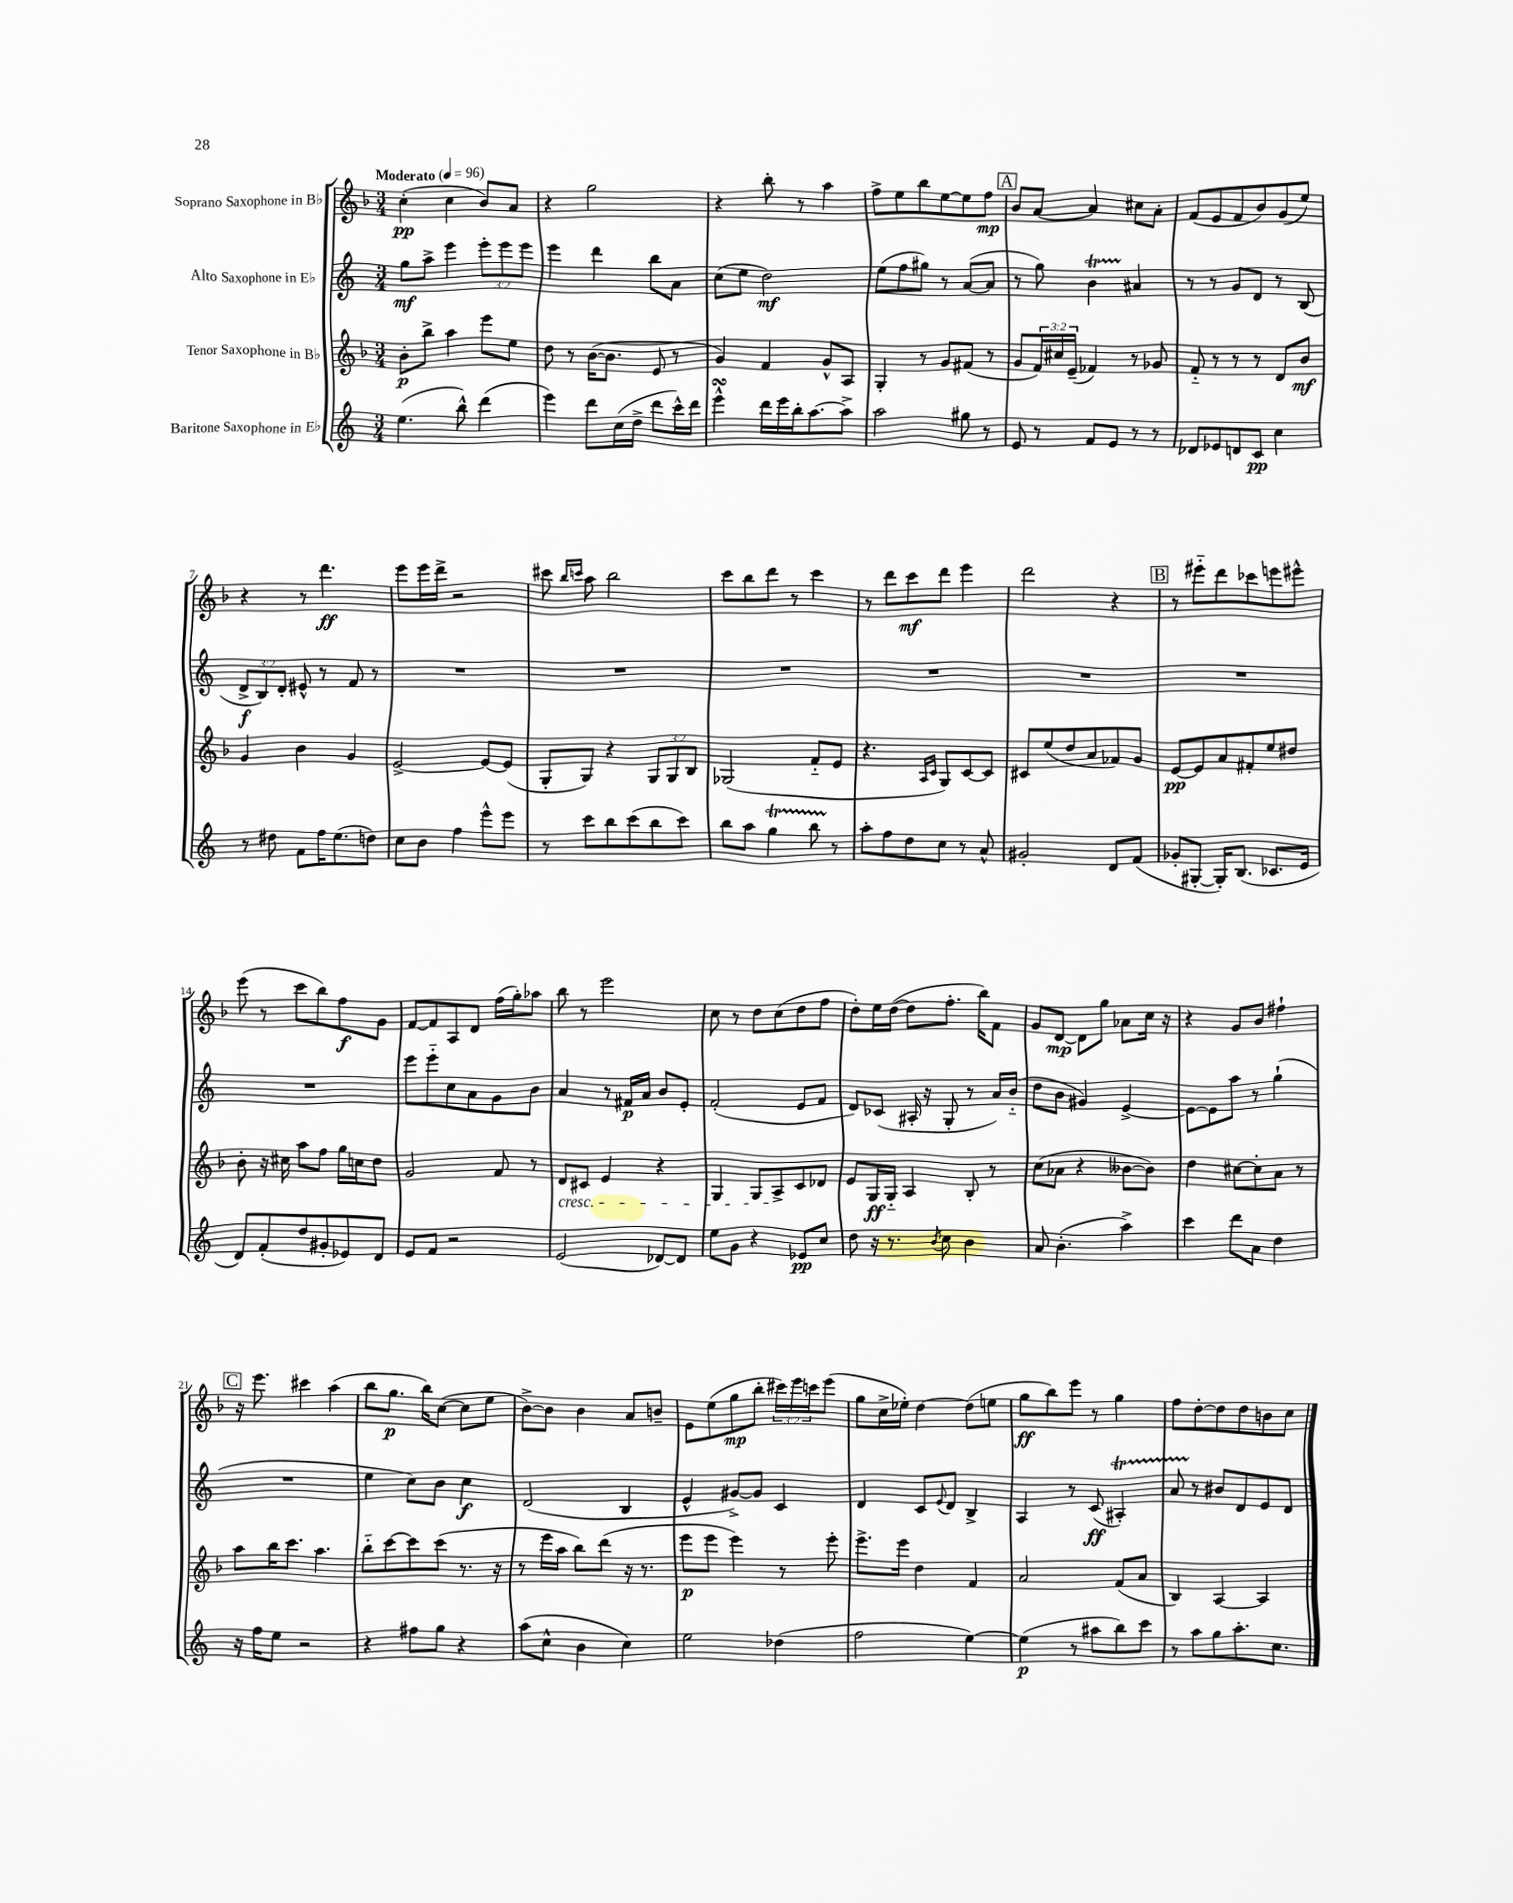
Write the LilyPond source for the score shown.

<<
\new StaffGroup <<
\new Staff = "s0" \with { instrumentName = "Soprano Saxophone in Bb" } {
    \clef treble \key f \major \numericTimeSignature \time 3/4 \override Staff.TupletNumber.text = #tuplet-number::calc-fraction-text \tempo "Moderato" 4 = 96
    c''4-.\pp( c''4 bes'8) a'8 |
    r4 g''2 |
    r4 bes''8-. r8 a''4 |
    f''8-> e''8 bes''8 e''8~ e''8 f''8\mp |
    \mark \markup { \box "A" } bes'8 a'8~ a'4 cis''8 a'8-. |
    f'8( e'8 f'8 bes'8) g'8( e''8) |
    r4 r8 d'''4.\ff |
    e'''8 e'''16 d'''16-> r2 |
    cis'''8 \grace { bes''16 c'''16 } a''8 bes''2 |
    c'''8 bes''8 d'''8 r8 c'''4 |
    r8 d'''8 c'''8\mf d'''8 e'''4 |
    d'''2 r4 |
    \mark \markup { \box "B" } r8 eis'''8-_ d'''8 ces'''8 e'''8 eis'''8-^ |
    e'''8( r8 c'''8 bes''8) f''8\f g'8 |
    f'8~ f'8 a8 d'8 f''16( g''16-.) aes''8 |
    bes''8 r8 e'''2 |
    c''8 r8 d''8 c''8( d''8 f''8 |
    d''8-.) e''16 d''16~( d''8 f''8.-. bes''16) f'8 |
    g'8 d'8~\mp d'8 g''8 aes'8 c''16 r16 |
    r4 g'8 bes'8 fis''4-! |
    \mark \markup { \box "C" } r16 e'''8. cis'''4 a''4( |
    bes''8 g''8.\p bes''16) c''8~( c''8 e''8 |
    bes'8~->) bes'8 bes'4 a'8 b'8-- |
    e'8 e''8( g''8\mp bes''8-. \tuplet 3/2 { cis'''16) e'''16 c'''16 } e'''8( |
    g''8 c''16-> ees''16-.) d''4~ d''8( e''8 |
    g''8\ff bes''8) e'''8 r8 g''4 |
    f''8 d''8~-. d''8 d''8 b'8 c''8 \bar "|." |
}
\new Staff = "s1" \with { instrumentName = "Alto Saxophone in Eb" } {
    \clef treble \key c \major \numericTimeSignature \time 3/4 \override Staff.TupletNumber.text = #tuplet-number::calc-fraction-text
    g''8\mf a''8-> e'''4 \tuplet 3/2 { e'''8-. e'''8 e'''8 } |
    e'''4 d'''4 b''8 a'8 |
    c''8( e''8 d''2\mf) |
    e''8( f''8 gis''8) r8 a'8~( a'8 |
    \mark \markup { \box "A" } r8 g''8) b'4\startTrillSpan ais'4\stopTrillSpan |
    r8 r8 g'8 d'8 r8 b8( |
    \tuplet 3/2 { d'8->\f b8) d'8-. } eis'8-^ r8 f'8 r8 |
    R2. |
    R2. |
    R2. |
    R2. |
    R2. |
    \mark \markup { \box "B" } R2. |
    R2. |
    e'''8 e'''8-_ c''8 a'8 g'8 b'8 |
    a'4 r8 fis'16\p a'16 b'8 e'8-. |
    f'2-.( e'8 f'8 |
    d'8) ces'8( ais16-. r16 g8-. r8 a'16) b'16-_( |
    d''8 b'8 gis'4) e'4~-> |
    e'8~ e'8 a''8 r8 g''4-!( |
    \mark \markup { \box "C" } R2. |
    e''4 c''8) b'8 c''4\f |
    d'2( b4 |
    e'4-^ gis'8~->) gis'8 c'4 |
    d'4 c'8 \appoggiatura { e'8 } d'8 b4-> |
    a4 r8 c'8\ff( ais4-.\startTrillSpan) |
    a'8 r8\stopTrillSpan bis'8 d'8 e'8 d'8 \bar "|." |
}
\new Staff = "s2" \with { instrumentName = "Tenor Saxophone in Bb" } {
    \clef treble \key f \major \numericTimeSignature \time 3/4 \override Staff.TupletNumber.text = #tuplet-number::calc-fraction-text
    bes'8-.\p bes''8-> a''4 e'''8 e''8 |
    d''8 r8 bes'16~( bes'8. e'8 r8 |
    g'4) f'4 g'8-^ a8 |
    g4-. r8 g'8 fis'8( r8 |
    \mark \markup { \box "A" } g'8 \tuplet 3/2 { f'16) cis''16 e'16--( } fes'4) r8 ges'8 |
    f'8-_ r8 r8 r8 d'8 bes'8\mf |
    g'4 bes'4 g'4 |
    e'2~-> e'8~ e'8( |
    g8-. g8) r4 \tuplet 3/2 { g8 g8 bes8 } |
    ges2( f'8-_ e'8 |
    r4. \grace { a16 c'16 } g8) c'8~ c'8 |
    cis'8 e''8( d''8 a'8 fes'8) g'8 |
    \mark \markup { \box "B" } e'8~\pp e'8 a'8 fis'8-. e''8 dis''8 |
    bes'8-. r16 cis''16 a''8 f''8 g''16 c''16 d''8 |
    g'2 f'8 r8 |
    d'8\cresc cis'8 e'4 r4 |
    g4 g8 a8->\! c'8 des'8 |
    e'8 g16\ff g16-_ a4 bes8-. r8 |
    c''8( aes'8 r4 beses'8~ beses'8) |
    d''4 cis''8~ cis''8-. a'8 r8 |
    \mark \markup { \box "C" } a''8 bes''16 c'''8. a''4. |
    bes''8-_ c'''8~ c'''8 c'''8( r8. r16 |
    r8 e'''16 a''16 bes''8) d'''8( r16 r8. |
    e'''8\p e'''8 e'''4) r8 e'''8-. |
    e'''8.-> e'''16 d''4 f'4 |
    a'2 f'8( a'8 |
    bes4) a4~ a4 \bar "|." |
}
\new Staff = "s3" \with { instrumentName = "Baritone Saxophone in Eb" } {
    \clef treble \key c \major \numericTimeSignature \time 3/4
    e''4.( b''8-^) d'''4( |
    e'''4) d'''8 c''16( d''16-> d'''8 c'''16-^) d'''16 |
    e'''4-^\turn d'''16 e'''16 b''16-. a''8.~ a''8-> |
    a''2 gis''8 r8 |
    \mark \markup { \box "A" } e'8 r8 f'8 e'8 r8 r8 |
    des'8 ees'8 d'8 c'8\pp c''4 |
    r8 dis''8 f'8 f''16 e''8.( d''8) |
    c''8 b'8 f''4 e'''8-^ e'''8 |
    r8 c'''8 b''8 c'''8( b''8 c'''8) |
    b''8 a''8 g''4\startTrillSpan b''8 r8\stopTrillSpan |
    a''8-. f''8 d''8 c''8 r8 a'8-^ |
    gis'2-. d'8 f'8( |
    \mark \markup { \box "B" } ges'8-. gis8~-. gis16-.) b8.( ces'8. e'16 |
    d'8) f'8-.( d''8 gis'8-. ees'8) d'8 |
    e'8 f'8 r2 |
    e'2( des'8~) des'8 |
    e''8 g'8 r4 ees'8\pp c''8 |
    d''8 r16 r8. \acciaccatura { b'8 } c''8 b'4 |
    a'8 b'4.-.( a''4->) |
    c'''4 d'''8 a'8 d''4 |
    \mark \markup { \box "C" } r16 f''16 e''8 r2 |
    r4 fis''8 g''8 r4 |
    a''8( c''8-^ b'4 c''4) |
    e''2 des''4( |
    f''2 e''4~) |
    e''4\p( r8 ais''8 b''8) c'''8 |
    r8 a''8 g''8 a''8.-. c''8. \bar "|." |
}
>>
>>
